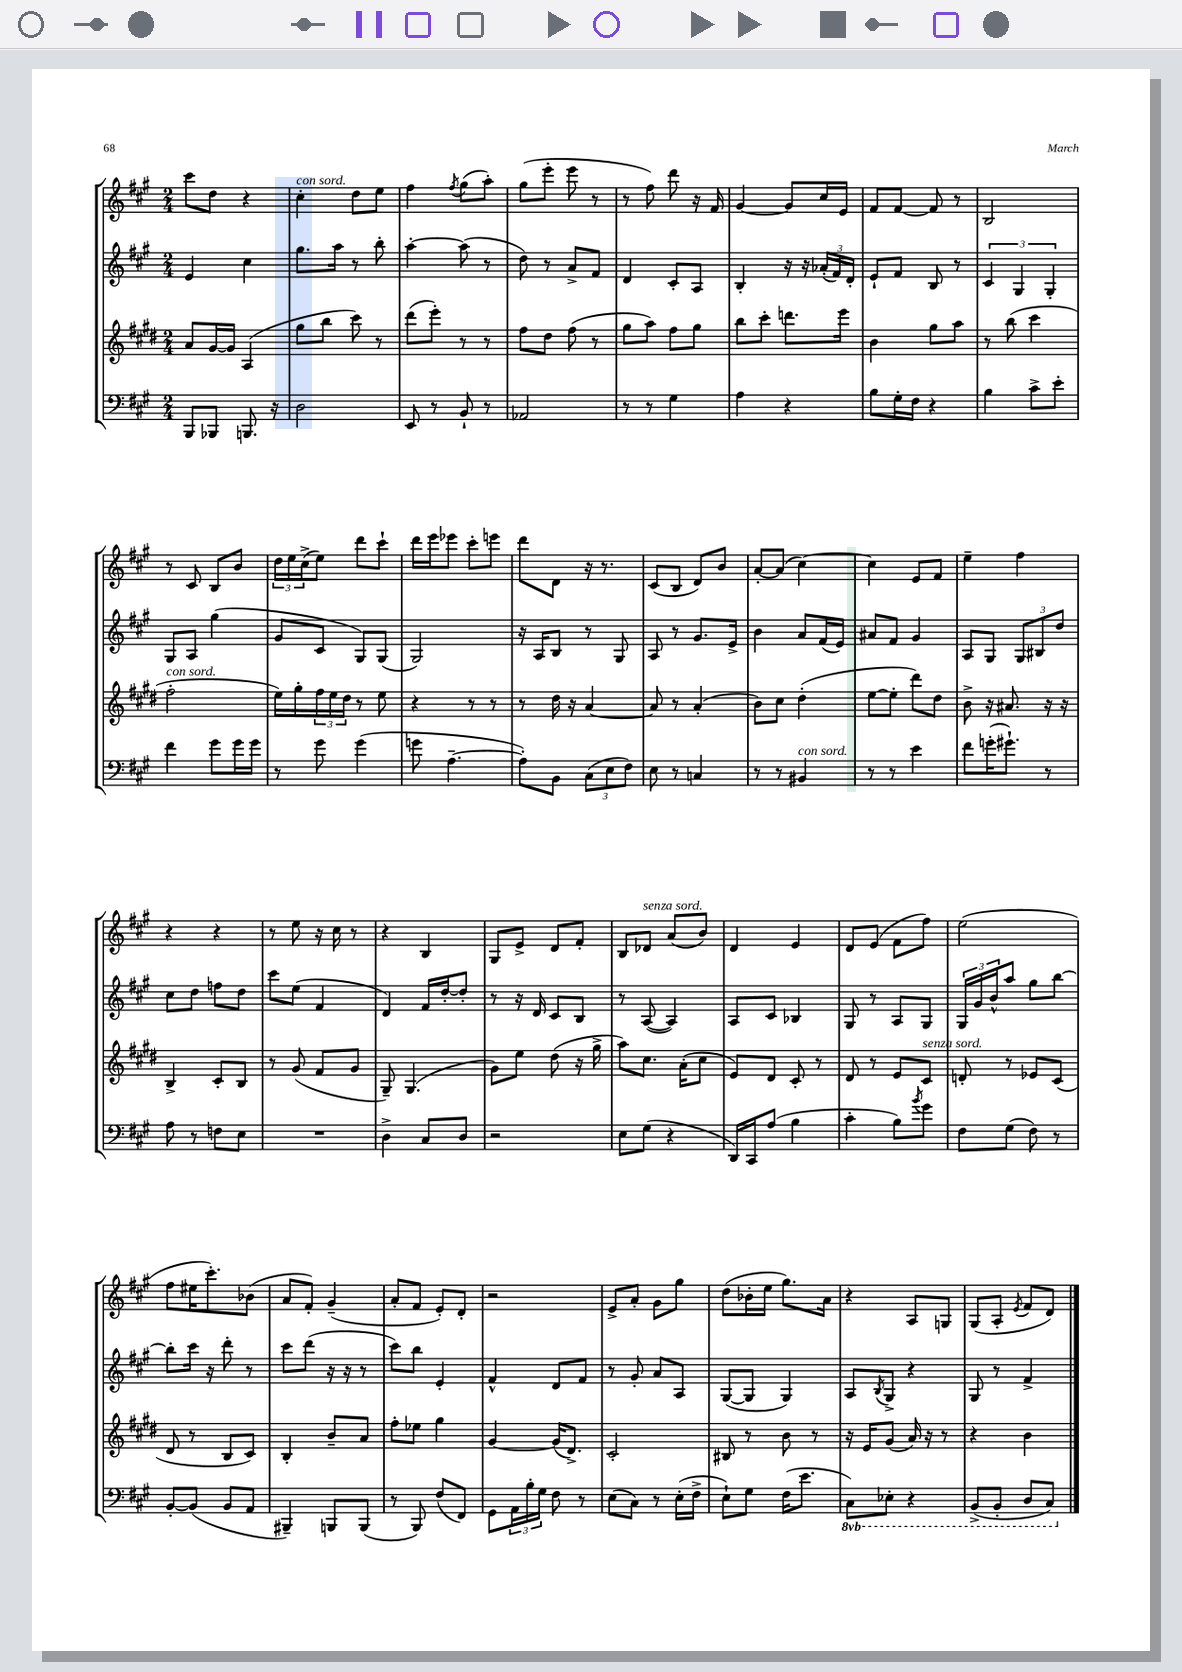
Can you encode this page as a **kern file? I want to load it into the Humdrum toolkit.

**kern	**kern	**kern	**kern
*staff4	*staff3	*staff2	*staff1
*clefF4	*clefG2	*clefG2	*clefG2
*k[f#c#g#]	*k[f#c#g#d#]	*k[f#c#g#]	*k[f#c#g#]
*M2/4	*M2/4	*M2/4	*M2/4
8BBB/L	8a/L	4e/	8ccc#\L
8BBB-/J	[16g#/L	.	8dd\J
.	16g#/]JJ	.	.
8.BBB/	(4A/	4cc#\	4r
16r	.	.	.
=	=	=	=
2D\	8gg#\L	8.gg#\L	4cc#'\
.	8bb\J	.	.
.	.	16aa\Jk	.
.	8ccc#\)	8r	8dd\L
.	8r	8bb'\	8ee\J
=	=	=	=
8EE/	(8ddd#\L	[4aa'\	4ff#\
8r	8eee'\J)	.	.
.	.	.	8qff#/
8BB`/	8r	(8aa\]	(8gg#\L
8r	8r	8r	8aa'\J)
=	=	=	=
2AA-/	8ff#\L	8dd\)	(8gg#\L
.	8dd#\J	8r	8eee'\J
.	(8ff#\	8a^/L	8eee\
.	8r	8f#/J	8r
=	=	=	=
8r	8gg#\L	4d/	8r
8r	8aa\J)	.	8ff#\)
4G#\	8ff#\L	8c#'/L	8ddd\
.	8gg#\J	8A/J	16r
.	.	.	16f#/
=	=	=	=
4A\	8bb\L	4B'/	[4g#/
.	8ccc#'\J	.	.
4r	8.ddd\L	16r	8g#/]L
.	.	16r	.
.	.	(24a-'/LL	16cc#/L
.	.	24f#/)	.
.	16eee\Jk	.	16e/JJ
.	.	24d'/JJ	.
=	=	=	=
8B\L	4b\	8e`/L	8f#/L
16G#'\L	.	8f#/J	[8f#/J
16F#\JJ	.	.	.
4r	8gg#\L	8B/	8f#/]
.	8aa\J	8r	8r
=	=	=	=
4B\	8r	6c#/	2B/
.	(8bb\	.	.
.	.	6G#/	.
8c#^\L	4ccc#\	.	.
.	.	6G#'/	.
8e'\J	.	.	.
=	=	=	=
4f#\	2ff#'\	8G#/L	8r
.	.	8A/J	8c#/
8g#\L	.	(4gg#\	8B/L
16g#\L	.	.	8b/J
16g#\JJ	.	.	.
=	=	=	=
8r	16ee\LL)	8g#/L	24dd\LL
.	.	.	24ee\
.	16gg#'\	.	.
.	.	.	(24cc#^\J
8g#\	24ff#\	8c#/J	8ee\J)
.	24ee\	.	.
.	24dd#\JJ	.	.
(4g#\	8r	8G#/L)	8ddd\L
.	8ee\	(8G#/J	8ccc#`\J
=	=	=	=
8g\	4r	2G#/)	16ddd\LL
.	.	.	16eee\J
[4.A~\	.	.	8eee-\J
.	8r	.	8ccc#'\L
.	8r	.	8eee\J
=	=	=	=
8A'\]L)	8r	16r	8ddd\L
.	.	16A/LK	.
8BB\J	16dd#\	8B/J	8d\J
.	16r	.	.
(12C#\L	[4a/	8r	16r
.	.	.	8.r
12E\	.	.	.
.	.	8G#/	.
12F#\J)	.	.	.
=	=	=	=
8E\	8a/]	8A/	(8c#/L
8r	8r	8r	8B/J
4C/	(4a'/	8.g#/L	8d/L)
.	.	.	8b/J
.	.	16e^/Jk	.
=	=	=	=
8r	8b\L)	4b\	[8a'/L
8r	8cc#\J	.	(8a/]J
4BB#/	(4dd#'\	8a/L	[4cc#\)
.	.	(16f#/L	.
.	.	16e/JJ)	.
=	=	=	=
8r	[8ee\L	8a#/L	4cc#\]
8r	8ee'\]J	8f#/J	.
4e\	8ddd#\L)	4g#/	8e/L
.	8dd#\J	.	8f#/J
=	=	=	=
8f#\L	8b^\	8A/L	4ee~\
(16g'\K	16r	8G#/J	.
8.g#`\J)	8.a#/	.	.
.	.	12G#/L	4ff#\
.	.	12B#/	.
8r	16r	.	.
.	.	12dd/J	.
.	16r	.	.
=	=	=	=
8A\	4B^/	8cc#\L	4r
8r	.	8dd\J	.
8F\L	8c#'/L	8ff\L	4r
8E\J	8B/J	8dd\J	.
=	=	=	=
2r	8r	8ccc#\L	8r
.	(8g#/	(8ee\J	8ee\
.	8f#/L	4f#/	16r
.	.	.	16cc#\
.	8g#/J	.	8r
=	=	=	=
4D^\	8G#~/)	4d/)	4r
.	(4.G#/	.	.
8C#/L	.	16f#/LL	4B/
.	.	[16dd'/J	.
8D/J	.	8dd'/]J	.
=	=	=	=
2r	8g#\L)	8r	8G#/L
.	8ee\J	16r	8e^/J
.	.	16d/	.
.	(8dd#\	8c#/L	8d/L
.	16r	8B/J	8f#'/J
.	16gg#^\	.	.
=	=	=	=
8E\L	8aa\L)	8r	8B/L
(8G#\J	8.cc#\J	([8A/	8d-/J
4r	.	4A/])	(8a/L
.	(16a'\LK	.	.
.	8cc#\J	.	8b/J)
=	=	=	=
16DD/LL)	8e/L)	8A/L	4d/
16CC#/J	.	.	.
(8A/J	8d#/J	8c#/J	.
4B\	8c#'/	4B-/	4e/
.	8r	.	.
=	=	=	=
4c#'\	8d#/	8G#/	8d/L
.	8r	8r	(8e/J
8B\L)	8e/L	8A/L	8f#\L
8qb/	.	.	.
8g#\J	8c#/J	8G#/J	8ff#\J)
=	=	=	=
8F#\L	8d'/	24G#/LL	(2ee\
.	.	24g#/	.
.	.	24b^^/J	.
(8G#\J	8r	8aa/J	.
8F#\)	8e-/L	8gg#\L	.
8r	(8c#/J	[8bb\J	.
=	=	=	=
[8BB'/L	8d#/	8bb'\]L	8ff#\L
(8BB/]J	8r	16ccc#\Jk	16ee#\K
.	.	16r	8.ccc#'\)
8BB/L	8B/L	8ddd'\	.
8AA/J	8c#/J)	8r	(8b-\J
=	=	=	=
4BBB#~/)	4B'/	8ccc#\L	8a/L
.	.	(8ddd\J	8f#'/J)
8BBB/L	8b~/L	16r	(4g#~/
.	.	16r	.
(8BBB/J	8a/J	8r	.
=	=	=	=
8r	8ff#'\L	8ccc#\L)	8a'/L
8BBB/)	8ee-\J	8bb\J	8f#/J
(8F#/L	4gg#\	4e'/	8e'/L)
8FF#/J)	.	.	8d'/J
=	=	=	=
8GG#\L	[4g#/	4f#^^/	2r
24AA\L	.	.	.
24B'\	.	.	.
24G#\JJ	.	.	.
8F#\	(16g#/]LK	8d/L	.
.	8.d#^/J)	.	.
8r	.	8f#/J	.
=	=	=	=
(8E\L	2c#'/	8r	8e^/L
8C#\J)	.	8g#'/	8a'/J
8r	.	8a/L	8g#\L
(16E'\LL	.	8A/J	8gg#\J
16F#^\JJ	.	.	.
=	=	=	=
8E`\L)	8B#/	([8G#/L	(8dd\L
8G#\J	8r	8G#/]J	16b-'\L
.	.	.	16ee\JJ
(16F#\LK	8b\	4G#/)	8.gg#\L)
8.e\J	.	.	.
.	8r	.	.
.	.	.	16a\Jk
=	=	=	=
8CC#\L)	16r	8A/L	4r
.	16e/LK	.	.
.	.	8qB/	.
8EE-'\J	(8g#/J	8G#^/J	.
4r	16a/)	4r	8A/L
.	16r	.	.
.	8r	.	8G/J
=	=	=	=
(8BBB^/L	4r	8G#/	(8G#/L
8BBB'/J	.	8r	8A'/J
.	.	.	8qe/
8DD/L	4b\	4f#^/	8f#/L
8CC#/J)	.	.	8d/J)
==	==	==	==
*-	*-	*-	*-
